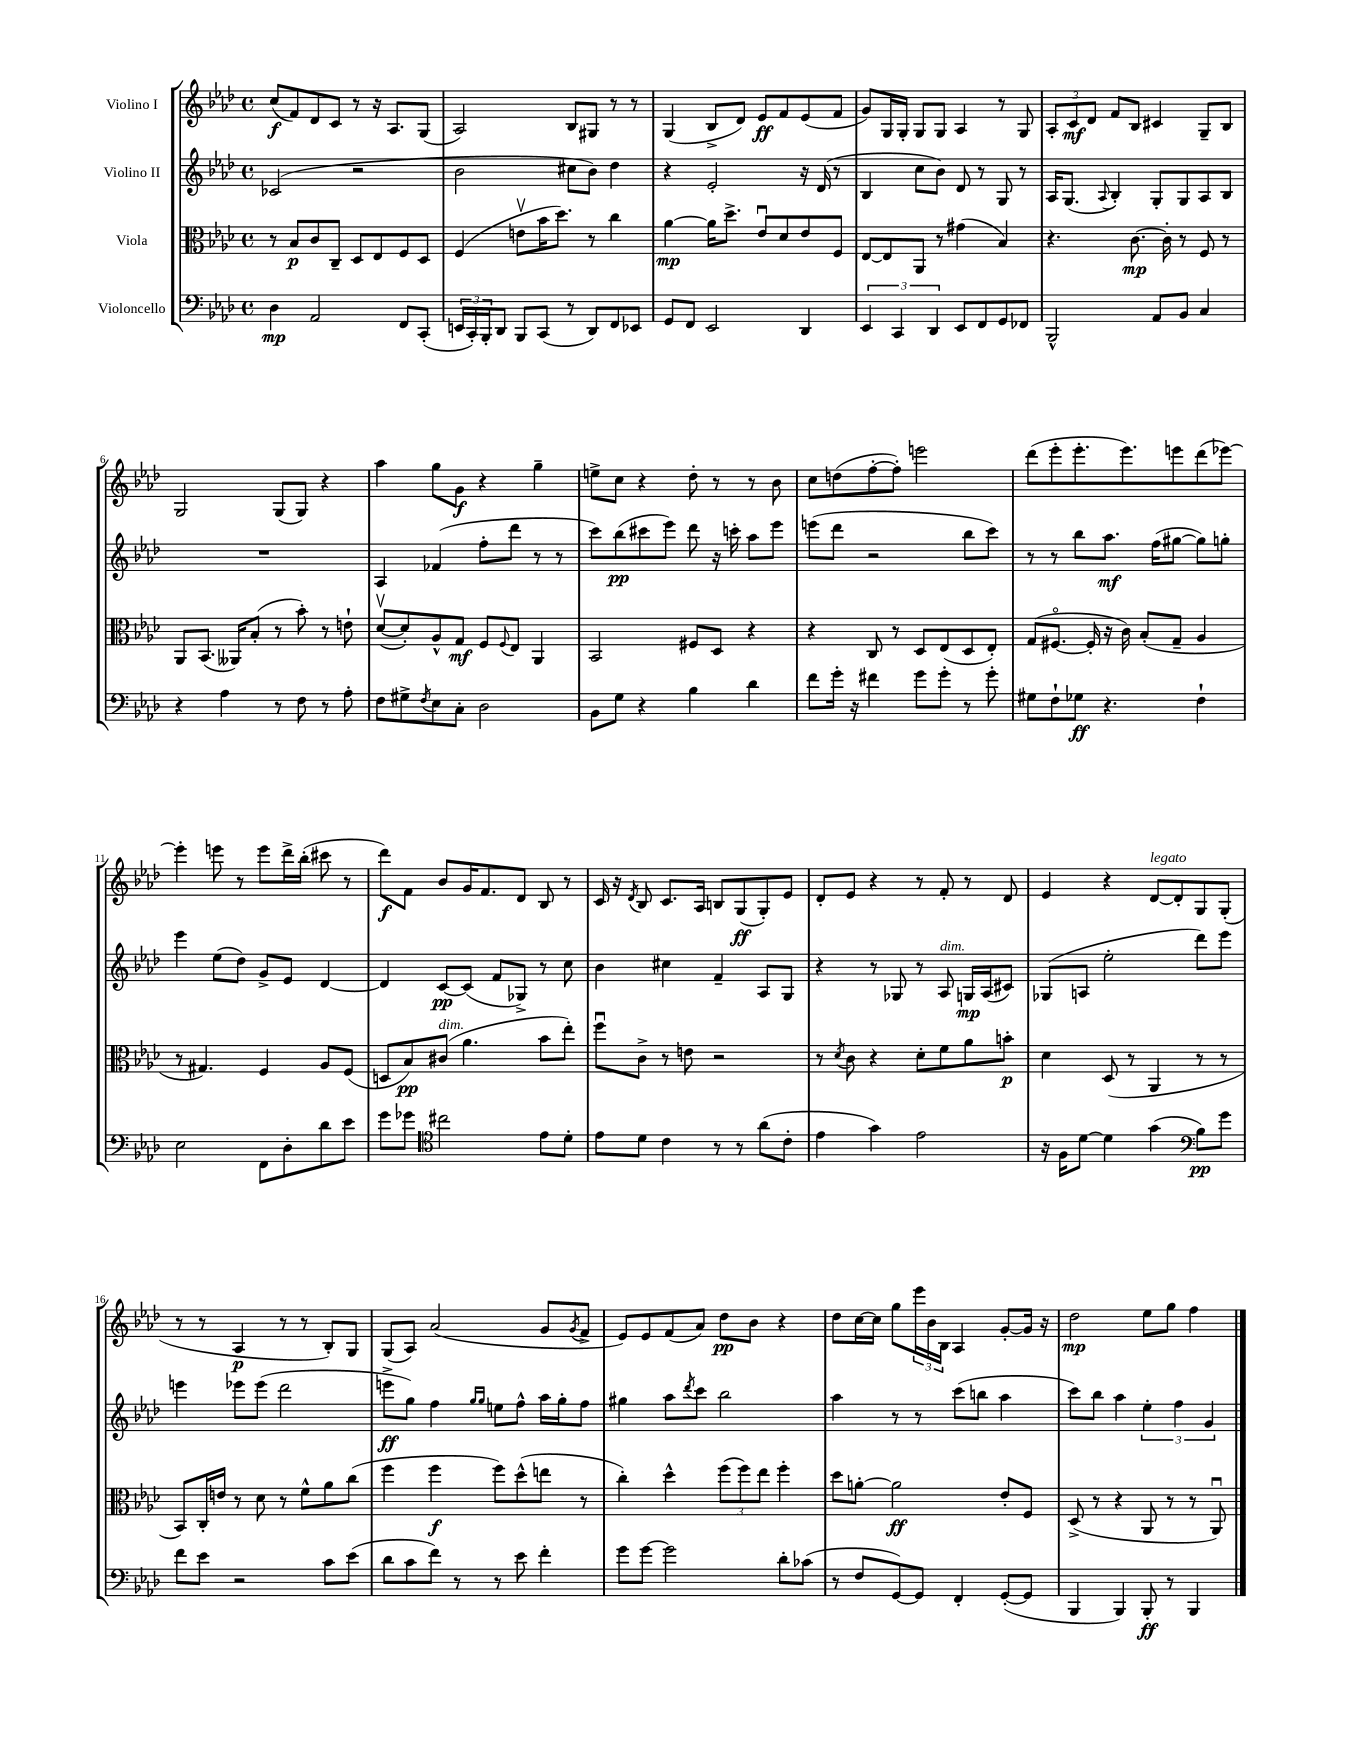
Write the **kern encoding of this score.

**kern	**kern	**kern	**kern
*staff4	*staff3	*staff2	*staff1
*clefF4	*clefC3	*clefG2	*clefG2
*k[b-e-a-d-]	*k[b-e-a-d-]	*k[b-e-a-d-]	*k[b-e-a-d-]
*M4/4	*M4/4	*M4/4	*M4/4
*met(c)	*met(c)	*met(c)	*met(c)
4D-	8r	(2c-	(8cc
.	8B-	.	8f)
2AA-	8c	.	8d-
.	8C~	.	8c
.	8D-	2r	8r
.	8E-	.	16r
.	.	.	8.A-
8FF	8F	.	.
(8CC'	8D-	.	(8G
=	=	=	=
24EE	(4F	2b-	2A-)
24CC')	.	.	.
24BBB-'	.	.	.
8DD-	.	.	.
8BBB-	8ev	.	.
(8CC	16b-	.	.
.	8.dd-)	.	.
8r	.	8cc#	8B-
8DD-)	8r	8b-)	8G#
8FF	4cc	4dd-	8r
8EE-	.	.	8r
=	=	=	=
8GG	[4a-	4r	(4G
8FF	.	.	.
2EE-	16a-]	2e-'	8B-^
.	8.dd-^	.	.
.	.	.	8d-)
.	8e-u	.	8e-
.	8d-	.	8f
4DD-	8e-	16r	(8e-
.	.	(16d-	.
.	8F	8r	8f
=	=	=	=
6EE-	[8E-	4B-	8g)
.	8E-]	.	16G
6CC	.	.	.
.	.	.	16G'
.	8AA-	8cc	8G
6DD-	.	.	.
.	8r	8b-)	8G
8EE-	(4g#	8d-	4A-
8FF	.	8r	.
8GG	4B-)	8G	8r
8FF-	.	8r	8G
=	=	=	=
2BBB-^^	4.r	16A-	12A-'
.	.	(8.G	.
.	.	.	12c
.	.	.	12d-
.	.	8qqA-	.
.	.	4B-')	8f
.	[8.c	.	8B-
8AA-	.	8G'	4c#
.	16c']	.	.
8BB-	8r	8G	.
4C	8F	8A-	8G~
.	8r	8B-	8B-
=	=	=	=
4r	8AA-	1r	2G
.	(8.BB-	.	.
4A-	.	.	.
.	16AA--)	.	.
.	(8B-'	.	.
8r	8r	.	(8G
8F	8b-')	.	8G)
8r	8r	.	4r
8A-'	8e`	.	.
=	=	=	=
8F	([8d-v	4A-	4aa-
8G#^	8d-'])	.	.
8qF	.	.	.
8E-	8A-^^	(4f-	8gg
8C'	8G	.	8g
2D-	8F	8ff'	4r
.	8qqF	.	.
.	8E-	8ddd-	.
.	4AA-	8r	4gg~
.	.	8r	.
=	=	=	=
8BB-	2BB-	8ccc)	8ee^
8G	.	(8bb-	8cc
4r	.	8ccc#	4r
.	.	8eee-)	.
4B-	8F#	8ddd-	8dd-'
.	8D-	16r	8r
.	.	16ccc'	.
4d-	4r	8aa-	8r
.	.	8eee-	8b-
=	=	=	=
8f	4r	(8eee	8cc
16g'	.	8ddd-	(8dd
16r	.	.	.
4f#	8C	2r	[8ff'
.	8r	.	8ff'])
8g	8D-	.	2eee
8g'	(8E-	.	.
8r	8D-	8bb-	.
8g'	8E-')	8ccc)	.
=	=	=	=
8G#	(8G	8r	(8ddd-
8F`	[8.F#o	8r	8eee-'
8G-	.	8bb-	8.eee-'
.	16F#']	.	.
4.r	16r	8.aa-	.
.	16c)	.	8.eee-)
.	(8B-'	.	.
.	.	(16ff	.
.	8G~	[8gg#	8eee
4F`	4A-	8gg#])	(8ddd-
.	.	8gg'	[8eee-)
=	=	=	=
2E-	8r	4eee-	4eee-']
.	4.G#)	.	.
.	.	(8ee-	8eee
.	.	8dd-)	8r
8FF	4F	8g^	8eee
8D-'	.	8e-	16ddd-^
.	.	.	(16bb-'
8d-	8A-	[4d-	8ccc#
8e-	(8F	.	8r
=	=	=	=
8g	8D	4d-]	8ddd-)
8g-	8B-)	.	8f
*clefC4	*	*	*
2cc#	(8c#	[8c	8b-
.	4.a-	(8c]	16g
.	.	.	8.f
.	.	8f	.
.	.	8G-^)	8d-
8e-	8b-	8r	8B-
8d-'	8ee-')	8cc	8r
=	=	=	=
8e-	8ffu	4b-	16c
.	.	.	16r
.	.	.	8qd-
8d-	8c^	.	8B-
4c	8r	4cc#	8.c
.	8e	.	.
.	.	.	16A-
8r	2r	4f~	8B
8r	.	.	(8G
(8a-	.	8A-	8G')
8c'	.	8G	8e-
=	=	=	=
4e-	8r	4r	8d-'
.	8qd-	.	.
.	8c	.	8e-
4g)	4r	8r	4r
.	.	8G-	.
2e-	8d-'	8r	8r
.	8f	8A-	8f'
.	8a-	16G	8r
.	.	(16A-	.
.	8b'	8c#)	8d-
=	=	=	=
16r	4d-	(8G-	4e-
16F	.	.	.
[8d-	.	8A	.
4d-]	(8D-	2ee-'	4r
.	8r	.	.
(4g	4AA-	.	[8d-
.	.	.	8d-']
*clefF4	*	*	*
8B-)	8r	8ddd-)	8G
8g	8r	8eee-	(8G'
=	=	=	=
8f	8BB-)	4eee	8r
8e-	16C'	.	8r
.	16e	.	.
2r	8r	8eee-	4A-
.	8d-	(8eee-	.
.	8r	2ddd-	8r
.	8f^^	.	8r
8c	8a-	.	8B-')
(8e-	(8cc	.	8G
=	=	=	=
8d-	4ff	8eee^	(8G
8c	.	8gg)	8A-)
8f)	4ff	4ff	(2a-
8r	.	.	.
.	.	16qqgg	.
.	.	16qqgg	.
8r	8ff)	8ee	.
8e-	(8dd-^^	8ff^^	.
4f'	8ee	16aa-	8g
.	.	16gg'	.
.	.	.	8qg
.	8r	8ff	8f^
=	=	=	=
8g	4cc')	4gg#	8e-)
[8g	.	.	8e-
2g]	4dd-^^	8aa-	(8f
.	.	8qddd-	.
.	.	8ccc	8a-)
.	(12ff	2bb-	8dd-
.	12ff)	.	.
.	.	.	8b-
.	12ee-	.	.
8d-'	4ff'	.	4r
(8c-	.	.	.
=	=	=	=
8r	8dd-	4aa-	8dd-
8F	[8a'	.	[16cc
.	.	.	16cc]
[8GG)	2a]	8r	8gg
8GG]	.	8r	24eee-
.	.	.	24b-
.	.	.	24B-
4FF'	.	(8ccc	4A-
.	.	8bb	.
([8GG'	8e-'	4aa-	[8g'
8GG]	8F	.	16g]
.	.	.	16r
=	=	=	=
4BBB-	(8D-^	8ccc)	2dd-
.	8r	8bb-	.
4BBB-)	4r	4aa-	.
8BBB-'	8AA-	6ee-'	8ee-
8r	8r	.	8gg
.	.	6ff	.
4BBB-	8r	.	4ff
.	.	6g	.
.	8AA-u)	.	.
==	==	==	==
*-	*-	*-	*-
